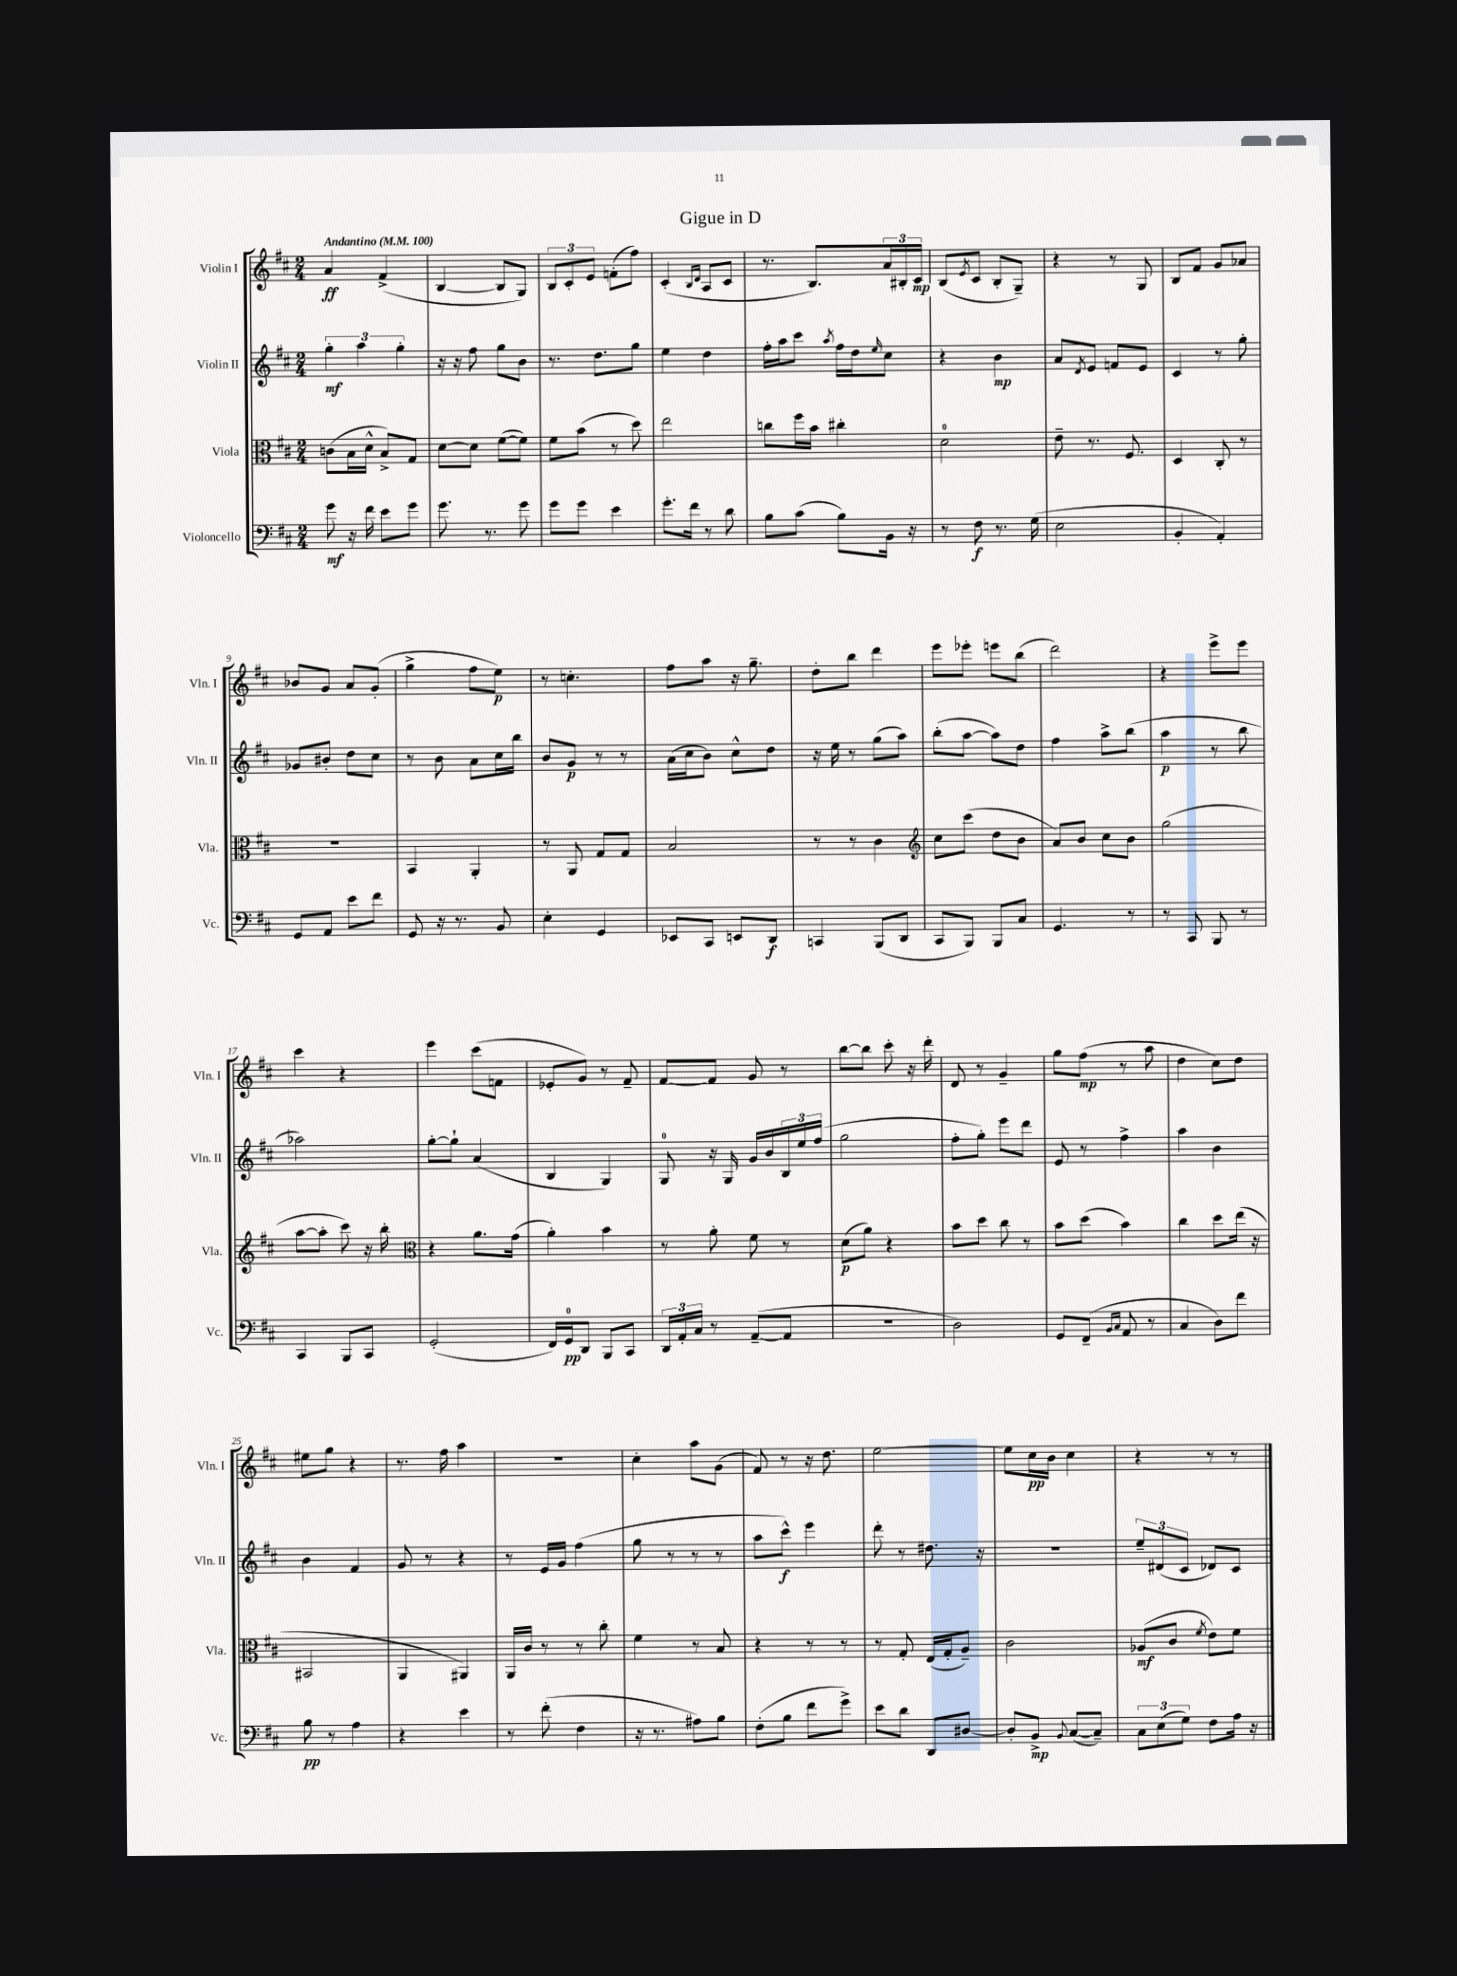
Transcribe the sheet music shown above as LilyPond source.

\header { title = "Gigue in D" }
<<
\new StaffGroup <<
\new Staff = "s0" \with { instrumentName = "Violin I" shortInstrumentName = "Vln. I" } {
    \clef treble \key d \major \numericTimeSignature \time 2/4 \tempo "Andantino" 4 = 100
    a'4\ff fis'4->( |
    b4~ b8 g8) |
    \tuplet 3/2 { b8 cis'8-. e'8 } f'8-.( fis''8) |
    cis'4-.( \grace { b16 d'16 } a8 cis'8 |
    r8. b8.) \tuplet 3/2 { a'16 bis16-. cis'16\mp } |
    b8( \acciaccatura { e'8 } cis'8 b8-. g8--) |
    r4 r8 g8 |
    b8 fis'8 g'8 aes'8 |
    bes'8 g'8 a'8 g'8-.( |
    g''4-> fis''8 e''8\p) |
    r8 c''4.-. |
    fis''8 a''8 r16 g''8.-- |
    d''8-. b''8 d'''4 |
    e'''8 ees'''8-. e'''8 b''8( |
    d'''2) |
    r4 e'''8-> e'''8 |
    cis'''4 r4 |
    e'''4 cis'''8( f'8 |
    ees'8-. g'8) r8 fis'8-- |
    fis'8~ fis'8 g'8 r8 |
    b''8~ b''8 cis'''8-. r16 d'''16-. |
    d'8 r8 g'4-- |
    g''8 fis''8\mp( r8 a''8 |
    d''4 cis''8) d''8 |
    eis''8 g''8 r4 |
    r8. fis''16 a''4 |
    R2 |
    cis''4-. a''8 g'8( |
    fis'8) r8 r16 d''8. |
    e''2~ |
    e''8 cis''16\pp b'16 cis''4 |
    r4 r8 r8 \bar "|." |
}
\new Staff = "s1" \with { instrumentName = "Violin II" shortInstrumentName = "Vln. II" } {
    \clef treble \key d \major \numericTimeSignature \time 2/4
    \tuplet 3/2 { g''4-.\mf a''4 g''4-. } |
    r16 r16 fis''8 g''8 b'8 |
    r8. d''8. g''8 |
    e''4 d''4 |
    fis''16-. a''16 cis'''8 \acciaccatura { a''8 } fis''16 d''16 \grace { e''16 } cis''8 |
    r4 b'4\mp |
    a'8 \acciaccatura { d'8 } e'8 f'8 e'8 |
    cis'4 r8 g''8-. |
    ges'8 bis'8-. d''8 cis''8 |
    r8 b'8 a'8 cis''16 b''16 |
    b'8 g'8\p r8 r8 |
    a'16( cis''16 b'8) cis''8-^ d''8 |
    r16 e''16 r8 g''8( a''8) |
    b''8-.( a''8~ a''8) d''8 |
    fis''4 a''8-> b''8( |
    a''4\p r8 b''8 |
    aes''2) |
    g''8~-. g''8-! a'4( |
    b4 g4) |
    g8-0 r16 g16 g'16 b'16 \tuplet 3/2 { b16 e''16 fis''16( } |
    g''2 |
    fis''8-. g''8-.) e'''8 d'''8 |
    e'8 r8 fis''4-> |
    a''4 b'4 |
    b'4 fis'4 |
    g'8 r8 r4 |
    r8 e'16 g'16 fis''4( |
    g''8 r8 r8 r8 |
    a''8 cis'''8-^\f) e'''4 |
    d'''8-. r8 dis''8. r16 |
    R2 |
    \tuplet 3/2 { e''8-- dis'8( cis'8 } des'8) cis'8 \bar "|." |
}
\new Staff = "s2" \with { instrumentName = "Viola" shortInstrumentName = "Vla." } {
    \clef alto \key d \major \numericTimeSignature \time 2/4
    c'8( b16 d'16-^ b8->) g8 |
    d'8~ d'8 fis'8~( fis'8) |
    fis'8 b'8( r8 d''8) |
    e''2 |
    c''8 fis''16 b'16 cis''4-. |
    d'2-0 |
    e'8-- r8. fis8. |
    d4 cis8-. r8 |
    R2 |
    b,4 a,4-. |
    r8 a,8 g8 g8 |
    b2 |
    r8 r8 cis'4 |
    \clef treble cis''8 cis'''8( d''8 b'8 |
    a'8) b'8 cis''8 b'8 |
    g''2( |
    a''8~ a''8-. cis'''8) r16 b''16-. |
    \clef alto r4 a'8. g'16( |
    a'4-.) b'4 |
    r8 a'8-. fis'8 r8 |
    d'8\p( a'8) r4 |
    b'8 d''8 cis''8 r8 |
    b'8 d''8( b'4) |
    cis''4 d''8 e''16( r16 |
    bis,2 |
    a,4 ais,4) |
    a,16 cis'16 r8 r8 cis''8-. |
    fis'4 r8 b8 |
    r4 r8 r8 |
    r8 g8-. e16( g16-. a8--) |
    cis'2 |
    aes8\mf( cis'8 \acciaccatura { fis'8 } e'8) fis'8 \bar "|." |
}
\new Staff = "s3" \with { instrumentName = "Violoncello" shortInstrumentName = "Vc." } {
    \clef bass \key d \major \numericTimeSignature \time 2/4
    g'8\mf r16 fis'16 e'8 g'8 |
    g'8. r8. g'8 |
    g'8 g'8 e'4 |
    g'8.-. fis'16 r8 d'8 |
    b8 cis'8( b8) b,16 r16 |
    r8 fis8\f r8. g16( |
    e2 |
    b,4-. a,4-.) |
    g,8 a,8 e'8 fis'8 |
    g,8 r16 r8. b,8 |
    e4-. g,4 |
    ees,8 cis,8 e,8 d,8\f |
    c,4 b,,8( d,8 |
    cis,8 b,,8) b,,8 cis8 |
    g,4. r8 |
    r8 cis,8 b,,8 r8 |
    cis,4 b,,8 cis,8 |
    g,2-.( |
    fis,16) g,16-0\pp d,8 b,,8 cis,8 |
    \tuplet 3/2 { d,16 a,16-. cis16 } r8 a,8~--( a,8 |
    R2 |
    d2) |
    g,8 fis,8--( \grace { b,16 cis16 } a,8 r8 |
    cis4 d8) fis'8 |
    b8\pp r8 a4 |
    r4 e'4 |
    r8 fis'8-.( fis4 |
    r16 r8. ais8) b8 |
    fis8-.( b8 fis'8 g'8->) |
    e'8 d'8 d,8 dis8~ |
    dis8-. b,8->\mp \appoggiatura { b,8 } cis8~( cis8--) |
    \tuplet 3/2 { cis8 e8( g8) } fis8 a16 r16 \bar "|." |
}
>>
>>
